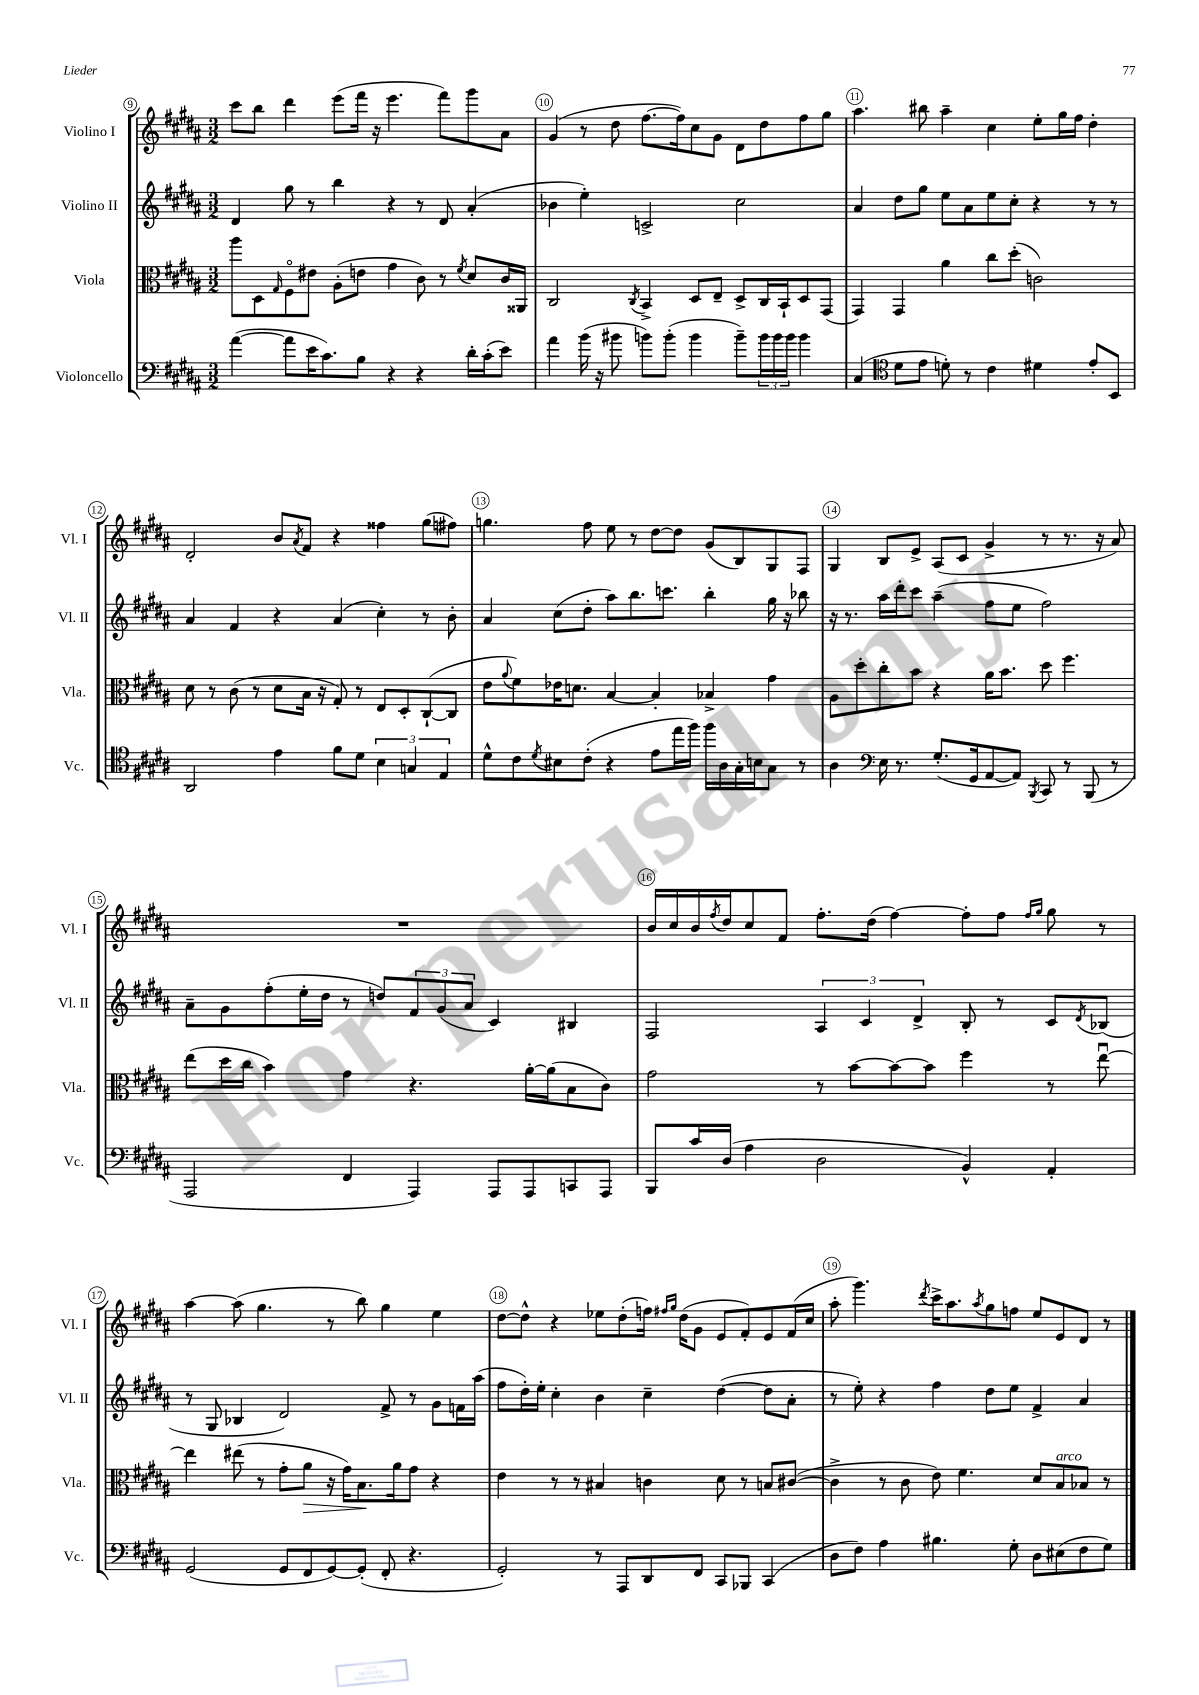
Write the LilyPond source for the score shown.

<<
\new StaffGroup <<
\new Staff = "s0" \with { instrumentName = "Violino I" shortInstrumentName = "Vl. I" } {
    \clef treble \key b \major \numericTimeSignature \time 3/2
    cis'''8 b''8 dis'''4 e'''8( fis'''16 r16 e'''4. fis'''8) gis'''8 ais'8 |
    gis'4( r8 dis''8 fis''8.~ fis''16) cis''8 gis'8 dis'8 dis''8 fis''8 gis''8 |
    ais''4. bis''8 ais''4-- cis''4 e''8-. gis''16 fis''16 dis''4-. |
    dis'2-. b'8 \acciaccatura { ais'8 } fis'8 r4 fisis''4 gis''8( fis''8) |
    g''4. fis''8 e''8 r8 dis''8~ dis''8 gis'8( b8) gis8 fis8 |
    gis4 b8 e'8-> ais8( cis'8 gis'4-> r8 r8. r16 ais'8) |
    R1. |
    b'16 cis''16 b'16 \acciaccatura { fis''8 } dis''16 cis''8 fis'8 fis''8.-. dis''16( fis''4~) fis''8-. fis''8 \grace { fis''16 gis''16 } gis''8 r8 |
    ais''4~ ais''8( gis''4. r8 b''8) gis''4 e''4 |
    dis''8~ dis''8-^ r4 ees''8 dis''8-.( f''16) \grace { fis''16 gis''16 } dis''16( gis'8 e'8 fis'8-.) e'8 fis'16( cis''16 |
    ais''8-. gis'''4.) \acciaccatura { dis'''8 } cis'''16-> ais''8. \acciaccatura { ais''8 } gis''8 f''8 e''8 e'8 dis'8 r8 \bar "|." |
}
\new Staff = "s1" \with { instrumentName = "Violino II" shortInstrumentName = "Vl. II" } {
    \clef treble \key b \major \numericTimeSignature \time 3/2
    dis'4 gis''8 r8 b''4 r4 r8 dis'8 ais'4-.( |
    bes'4 e''4-.) c'2-> cis''2 |
    ais'4 dis''8 gis''8 e''8 ais'8 e''8 cis''8-. r4 r8 r8 |
    ais'4 fis'4 r4 ais'4( cis''4-.) r8 b'8-. |
    ais'4 cis''8( dis''8-. ais''8) b''8. c'''8. b''4-. gis''16 r16 bes''8 |
    r16 r8. ais''16 dis'''16-. cis'''8 ais''4--( fis''8 e''8 fis''2) |
    ais'8-- gis'8 fis''8-.( e''16-. dis''16 r8 d''8) \tuplet 3/2 { fis'8 gis'8( ais'8 } cis'4) bis4 |
    fis2 \tuplet 3/2 { ais4 cis'4 dis'4-> } b8-. r8 cis'8 \acciaccatura { dis'8 } bes8( |
    r8 gis8 bes4 dis'2) fis'8-> r8 gis'8 f'16 ais''16( |
    fis''8 dis''16-.) e''16-. cis''4-. b'4 cis''4-- dis''4~( dis''8 ais'8-. |
    r8 e''8-.) r4 fis''4 dis''8 e''8 fis'4-> ais'4 \bar "|." |
}
\new Staff = "s2" \with { instrumentName = "Viola" shortInstrumentName = "Vla." } {
    \clef alto \key b \major \numericTimeSignature \time 3/2
    ais''8 dis8 \grace { gis16 } fis8\flageolet eis'8 ais8-.( e'8 gis'4 cis'8) r8 \acciaccatura { fis'8 } dis'8 cis'16 aisis,16 |
    cis2 \acciaccatura { cis8 } b,4-> dis8 e8-- dis8-> cis16 b,16-! dis8 gis,8( |
    gis,4) gis,4 ais'4 cis''8 dis''8-.( c'2) |
    dis'8 r8 cis'8( r8 dis'8 b16 r16 gis8-.) r8 e8 dis8-. cis8~-!( cis8 |
    e'8 \appoggiatura { ais'8 } fis'8) ees'16 d'8. b4~ b4-. bes4-> gis'4 |
    ais8 dis''8-. cis''8-. b'8 r4 ais'16 b'8. dis''8 fis''4. |
    e''8( dis''16 cis''16 b'4) gis'4 r4. ais'16~-. ais'16( b8 cis'8) |
    gis'2 r8 b'8~ b'8~ b'8 fis''4 r8 e''8~\downbow |
    e''4 eis''8( r8 gis'8-. ais'8\> r16 gis'16) b8.\! ais'16 gis'8 r4 |
    e'4 r8 r8 bis4 c'4 dis'8 r8 b8 cis'8~( |
    cis'4-> r8 cis'8 e'8) fis'4. dis'8 b8^\markup { \italic "arco" } bes8 r8 \bar "|." |
}
\new Staff = "s3" \with { instrumentName = "Violoncello" shortInstrumentName = "Vc." } {
    \clef bass \key b \major \numericTimeSignature \time 3/2
    ais'4~( ais'8 e'16 cis'8.) b8 r4 r4 dis'16-. cis'16-.( e'8) |
    ais'4 b'16( r16 bis'8 b'8) b'8-.( b'4 b'8--) \tuplet 3/2 { b'16 b'16 b'16 } b'4 |
    cis4( \clef tenor dis'8 e'8 d'8-.) r8 cis'4 dis'4 e'8-. b,8 |
    ais,2 e'4 fis'8 dis'8 \tuplet 3/2 { b4 g4 e4 } |
    dis'8-^ cis'8 \acciaccatura { dis'8 } bis8 cis'8-.( r4 e'8 e''16 fis''16) fis''16 ais16 gis16-. b16 gis8 r8 |
    ais4 \clef bass e16 r8. gis8.-.( gis,16 ais,8~ ais,8) \acciaccatura { b,,8 } cis,8 r8 b,,8( r8 |
    ais,,2 fis,4 ais,,4) ais,,8 ais,,8 c,8 ais,,8 |
    b,,8 cis'16 dis16( ais4 dis2 b,4-^) ais,4-. |
    gis,2( gis,8 fis,8 gis,8~) gis,8-.( fis,8-. r4. |
    gis,2-.) r8 ais,,8 dis,8 fis,8 cis,8 bes,,8 cis,4( |
    dis8 fis8) ais4 bis4. gis8-. dis8 eis8( fis8 gis8) \bar "|." |
}
>>
>>
\layout { \context { \Score currentBarNumber = #9 \override BarNumber.break-visibility = ##(#f #t #t) barNumberVisibility = #all-bar-numbers-visible \override BarNumber.stencil = #(make-stencil-circler 0.1 0.3 ly:text-interface::print) } }
